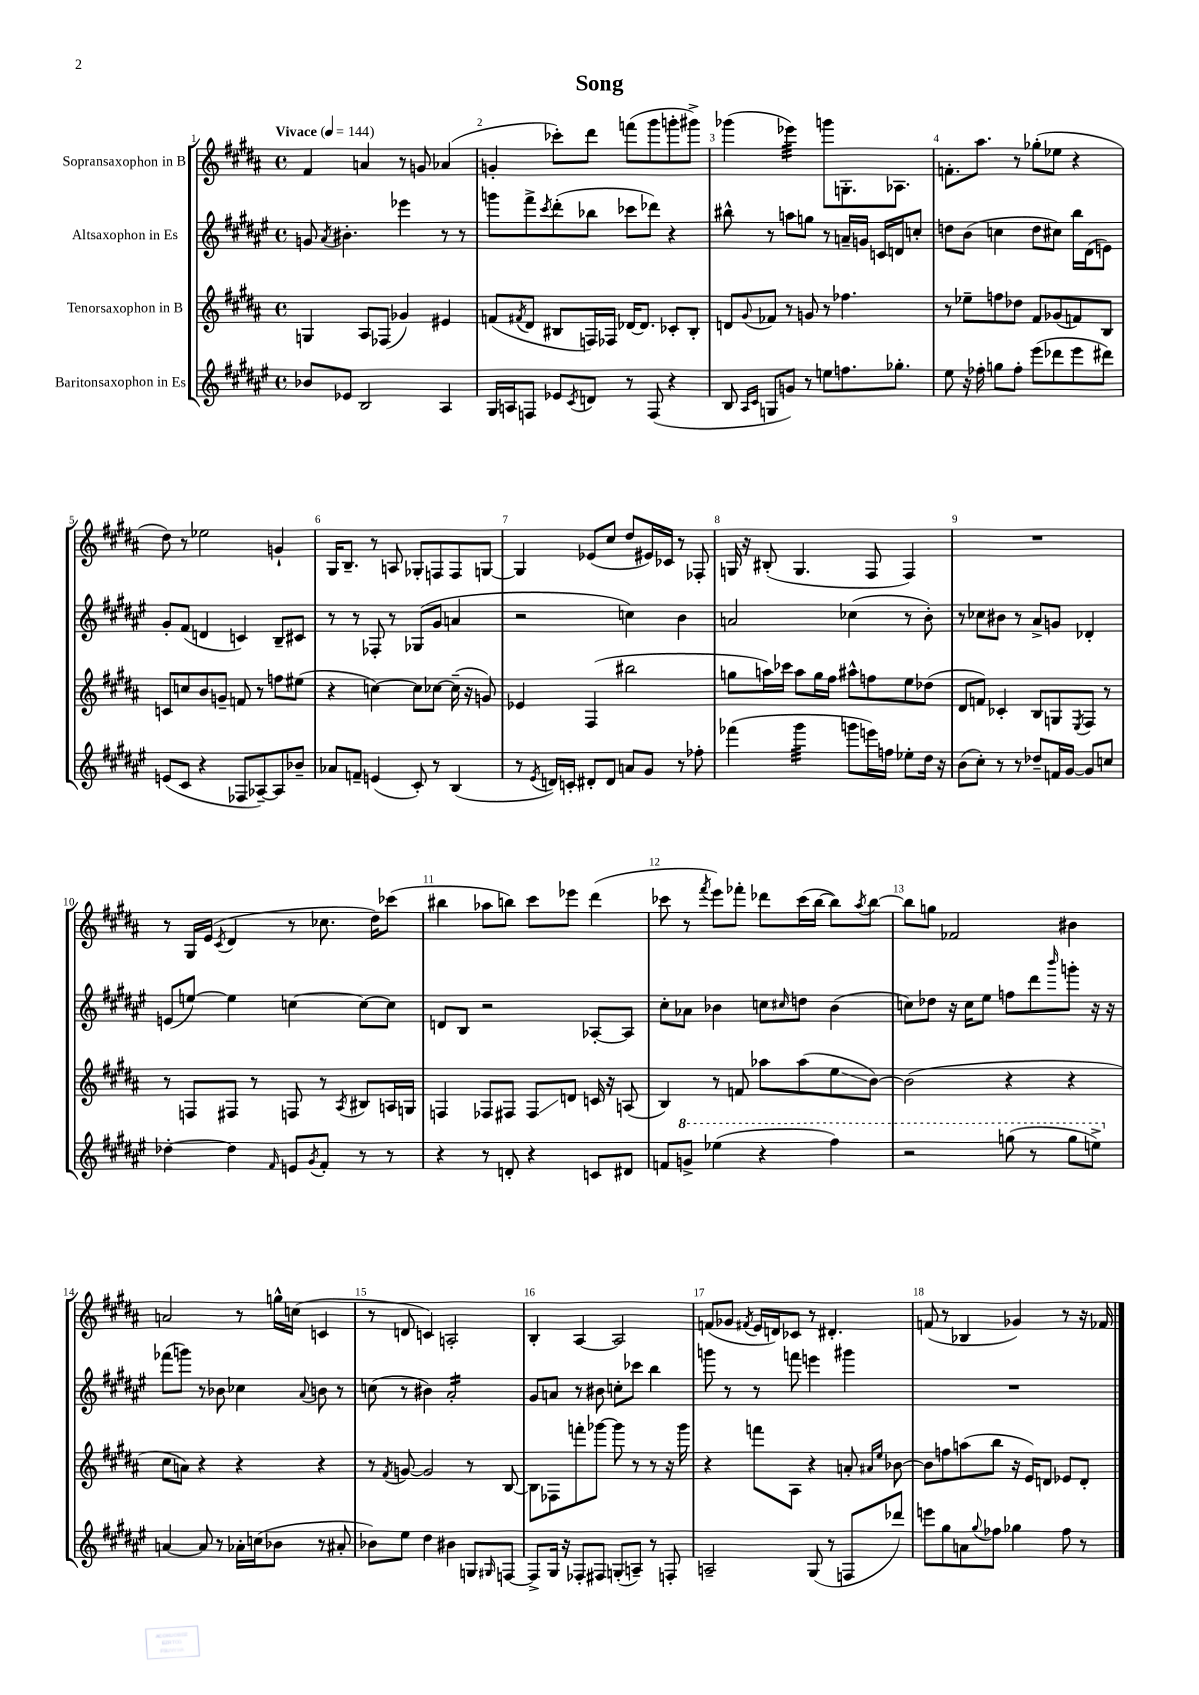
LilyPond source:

\header { title = "Song" }
<<
\new StaffGroup <<
\new Staff = "s0" \with { instrumentName = "Sopransaxophon in B" } {
    \clef treble \key b \major \defaultTimeSignature \time 4/4 \tempo "Vivace" 4 = 144
    fis'4 a'4 r8 g'8 aes'4( |
    g'4-. ces'''8-.) dis'''8 f'''8( gis'''8 g'''8-. gis'''8->) |
    ges'''4( ees'''4:32) g'''8 g8.-. aes8. |
    f'8.-. ais''8. r8 ges''8-.( ees''8 r4 |
    dis''8) r8 ees''2 g'4-! |
    gis16 b8.-- r8 a8 ges8-. f8 f8 g8~ |
    g4 ees'8( cis''8 dis''8 eis'16) ces'16 r8 fes8-. |
    g16 r16 bis8-.( g4. fis8 fis4) |
    R1 |
    r8 gis16 e'16( \acciaccatura { cis'8 } dis'4 r8 ces''8. dis''16) ces'''8( |
    bis''4 aes''8 b''8) cis'''8 ees'''8 dis'''4( |
    ces'''8 r8 \acciaccatura { fis'''8 } e'''8) fes'''8-. des'''8 ces'''16( b''16~ b''8) \acciaccatura { ais''8 } b''8~ |
    b''8 g''8 fes'2 bis'4 |
    a'2 r8 g''16-^ c''16( c'4 |
    r8 d'8 c'4) a2-. |
    b4-. ais4~ ais2 |
    f'8( ges'8 \acciaccatura { fis'8 } e'16 d'16) ces'8 r8 dis'4.-. |
    f'8( r8 bes4 ges'4) r8 r16 fes'16 \bar "|." |
}
\new Staff = "s1" \with { instrumentName = "Altsaxophon in Es" } {
    \clef treble \key fis \major \defaultTimeSignature \time 4/4
    g'8 \acciaccatura { ais'8 } bis'4.-. ees'''4 r8 r8 |
    g'''8 fis'''8-> \acciaccatura { cis'''8 } dis'''8-.( bes''8 ces'''8 des'''8) r4 |
    bis''8-^ r8 a''8 g''8 r8 a'16-- g'16 c'16 d'16 c''8-. |
    d''8 b'8( c''4 d''8 cis''8) b''16 dis'16( e'8) |
    gis'8-. fis'8( d'4 c'4) b8-- cis'8 |
    r8 r8 fes8-. r8 ges8( gis'8 a'4 |
    r2 c''4) b'4 |
    a'2 ces''4( r8 b'8-.) |
    r8 ces''8 bis'8 r8 ais'8-> g'8 des'4-. |
    e'8( e''8~) e''4 c''4~ c''8~ c''8 |
    d'8 b8 r2 aes8~-. aes8 |
    cis''8-. aes'8 bes'4 c''8 \grace { cis''16 } d''8 bes'4( |
    c''8) des''8 r16 c''16 eis''8 f''8 dis'''8 \grace { b'''16 } g'''8-. r16 r16 |
    fes'''8( g'''8) r8 bes'8 ces''4 \appoggiatura { ais'8 } b'8 r8 |
    c''8( r8 bis'4) ais'2:16-. |
    gis'8 a'8 r8 bis'8 c''8-. ces'''8 b''4 |
    g'''8 r8 r8 f'''8 e'''4 gis'''4 |
    R1 \bar "|." |
}
\new Staff = "s2" \with { instrumentName = "Tenorsaxophon in B" } {
    \clef treble \key b \major \defaultTimeSignature \time 4/4
    g4 ais8 fes8( ges'4) eis'4 |
    f'8( \acciaccatura { fis'8 } dis'8 bis8 f16) fes16 des'16~ des'8. ces'8-. bis8-. |
    d'8 \appoggiatura { gis'8 } fes'8 r8 g'8 r8 fes''4. |
    r8 ees''8-- f''8 des''8 fis'8 ges'8( f'8) b8 |
    c'8 c''8 b'8 g'8-- f'8 r8 f''8 eis''8( |
    r4 c''4~) c''8 ces''8~ ces''16--( r16 g'8) |
    ees'4 fis4( bis''2 |
    g''8 a''16) ces'''16 a''8 g''16 fis''16 ais''8-^ f''8 e''8 des''8( |
    dis'8 f'8) ces'4-. b8 g8 \acciaccatura { e8 } fis8 r8 |
    r8 f8 fis8 r8 f8 r8 \acciaccatura { ais8 } bis8 a16 g16 |
    f4 fes8 fis8 fis8\glissando d'8 c'16 r16 a8( |
    b4) r8 f'8 aes''8 aes''8( e''8\glissando b'8~) |
    b'2( r4 r4 |
    cis''8 a'8) r4 r4 r4 |
    r8 \acciaccatura { fis'8 } g'8~ g'2 r8 b8~ |
    b8 fes8 f'''8-. ges'''8~ ges'''8 r8 r8 r16 ges'''16 |
    r4 f'''8 ais8 r4 a'8-. \grace { ais'16 e''16 } bes'8~ |
    bes'8 f''8 a''8( b''8 r16 e'16) d'8 ees'8 d'8-. \bar "|." |
}
\new Staff = "s3" \with { instrumentName = "Baritonsaxophon in Es" } {
    \clef treble \key fis \major \defaultTimeSignature \time 4/4
    bes'8 ees'8 b2 ais4 |
    gis16 a16 f8 ees'8 \acciaccatura { cis'8 } d'8 r8 f8( r4 |
    b8 \grace { ais16 cis'16 } g8 g'8) r8 e''8 f''8. ges''8.-. |
    eis''8 r16 fes''16-. g''8 fes''8-. eis'''8( des'''8 eis'''8 dis'''8) |
    e'8( cis'8 r4 fes8 aes8~--) aes8 bes'8-- |
    aes'8 f'8-- e'4( cis'8-.) r8 b4( |
    r8 \acciaccatura { eis'8 } d'16) c'16-. dis'8-. dis'8 a'8 gis'8 r8 fes''8-. |
    fes'''4( gis'''4:32 g'''8 e'''16) f''16 ees''8-. dis''16 r16 |
    b'8( cis''8-.) r8 r8 des''8-- f'16 gis'16~ gis'8 c''8 |
    des''4~-. des''4 \grace { fis'16 } e'8 \acciaccatura { gis'8 } fis'8-. r8 r8 |
    r4 r8 d'8-. r4 c'8 dis'8 |
    f'8 \ottava #1 g''8-> ees'''4( r4 fis'''4) |
    r2 g'''8( r8 g'''8 e'''8->) \ottava #0 |
    a'4~ a'8 r8 aes'16-. c''16( bes'8 r8 ais'8-. |
    bes'8) eis''8 dis''4 bis'4 g8 \grace { gis16 } f8~ |
    f8-> gis16 r16 fes8-. fis8 g8-.( a8--) r8 f8-. |
    a2-- gis8( r8 f8 des'''8) |
    e'''8 gis''8 a'8 \appoggiatura { gis''8 } fes''8 ges''4 fes''8 r8 \bar "|." |
}
>>
>>
\layout { \context { \Score \override BarNumber.break-visibility = ##(#f #t #t) barNumberVisibility = #all-bar-numbers-visible } }
